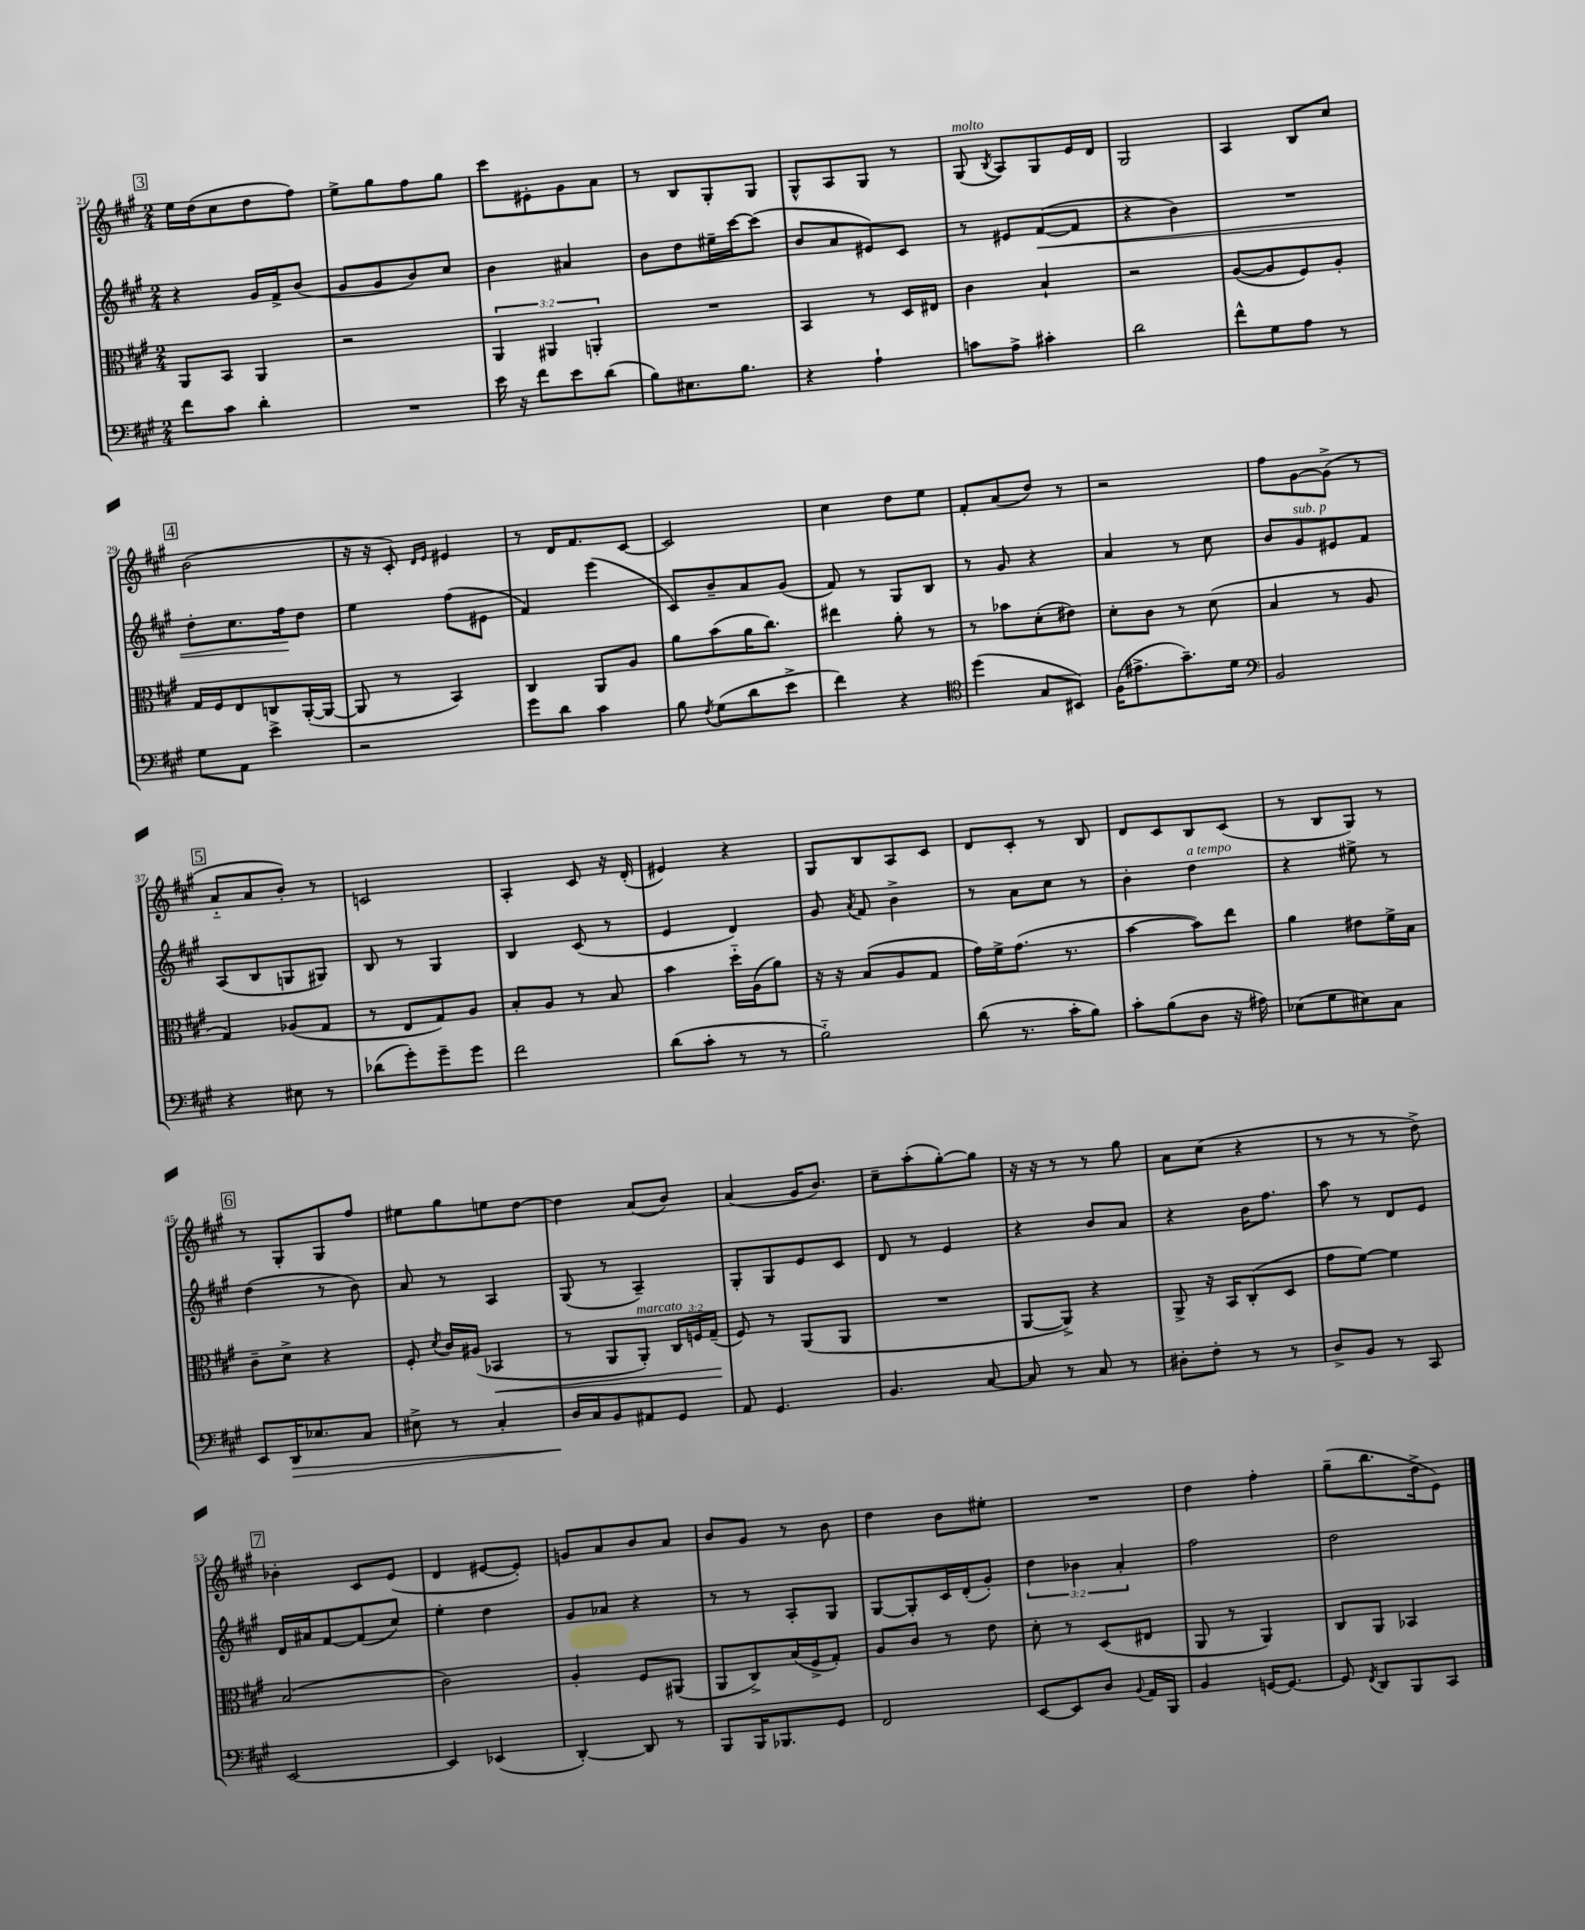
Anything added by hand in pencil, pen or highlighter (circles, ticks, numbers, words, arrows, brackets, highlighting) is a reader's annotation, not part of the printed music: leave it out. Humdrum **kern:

**kern	**kern	**kern	**kern
*staff4	*staff3	*staff2	*staff1
*clefF4	*clefC3	*clefG2	*clefG2
*k[f#c#g#]	*k[f#c#g#]	*k[f#c#g#]	*k[f#c#g#]
*M2/4	*M2/4	*M2/4	*M2/4
8f#	8AA	4r	16ee
.	.	.	(16dd
8c#	8BB	.	8cc#
4d'	4AA	16g#	8dd
.	.	16f#^	.
.	.	(8b	8ff#)
=	=	=	=
2r	2r	8g#	8ee^
.	.	8g#	8gg#
.	.	8b)	8ff#
.	.	8cc#	8gg#
=	=	=	=
16e	6AA	4b	8ccc#
16r	.	.	.
8f#	.	.	8e#'
.	6AA#	.	.
8e	.	4a#	8g#
.	6AA'	.	.
(8d	.	.	8a
=	=	=	=
8B)	2r	8b	8r
8.E#	.	8dd	8B
.	.	16ee#~	8G#'
8.B	.	[16ccc#	.
.	.	(8ccc#]	8G#
=	=	=	=
4r	4BB	8b	8G#^^
.	.	8a	8A
4A`	8r	8e#)	8G#
.	16D	8c#	8r
.	16E#	.	.
=	=	=	=
8c	4c#	8r	(8G#
.	.	.	8qB
8A^	.	8e#	8A)
4c#'	4B`	([8f#	8G#
.	.	8f#]	16e
.	.	.	16d
=	=	=	=
2d	2r	4r	2G#
.	.	4b)	.
=	=	=	=
8f#^^	([8A	2r	4A
8G#	8A]	.	.
8A	8F#)	.	8B
8r	8A'	.	8cc#
=	=	=	=
8G#	16G#	8dd'	(2b
.	16F#	.	.
8AA	8E	8.cc#	.
4e^	8C	.	.
.	.	16ff#	.
.	([16AA'	8dd	.
.	16AA_	.	.
=	=	=	=
2r	8AA]	4ee	16r
.	.	.	16r
.	8r	.	8c#')
.	.	.	16qqd
.	.	.	16qqe
.	4BB)	(8ff#	4e#
.	.	8e#	.
=	=	=	=
8g#	4C#	4f#)	8r
8d	.	.	16d
.	.	.	8.f#
4c#	8AA	(4eee	.
.	8A	.	[8c#
=	=	=	=
8B	8a	8c#)	2c#]
8qF#	.	.	.
(8G#	(8b	8b~	.
8d	16a	8a	.
.	8.cc#)	.	.
8e^	.	(8g#	.
=	=	=	=
4f#)	4ee#	8f#)	4cc#
.	.	8r	.
4r	8a'	8G#	8dd
.	8r	8B	8ee
=	=	=	=
*clefC4	*	*	*
(4dd	8r	8r	8f#'
.	8b-	8g#	(8a
8G#	(8d'	4r	8dd)
8BB#)	8e#)	.	8r
=	=	=	=
(16F#	8d'	4a	2r
8.e#^	.	.	.
.	8c#	.	.
8.g#~)	8r	8r	.
.	(8d	8cc#	.
16d	.	.	.
=	=	=	=
*clefF4	*	*	*
2BB	4B	8b	8ff#
.	.	8g#	[8g#
.	8r	8e#	(8g#^]
.	8A	8f#	8r
=	=	=	=
4r	4G#)	(8A	8a'~
.	.	8B	8a
8E#	(8A-	8G	8b')
8r	8G#	8G#)	8r
=	=	=	=
(8d-	8r	8B	2c
8g#')	8E	8r	.
8g#~	8G#)	4G#	.
8g#	8A	.	.
=	=	=	=
2f#	8B'	4B	4A'
.	8A	.	.
.	8r	(8c#	8c#
.	8B	8r	16r
.	.	.	(16d'
=	=	=	=
(8d	4b	4e	4e#)
8c#'	.	.	.
8r	16dd'~	4d)	4r
.	(16A	.	.
8r	8a)	.	.
=	=	=	=
2B'~)	16r	8g#	8G#
.	16r	.	.
.	.	8qa	.
.	(8B	8f#	8B
.	8A	4b^	8A
.	8G#	.	8c#
=	=	=	=
(8d	16g#)	8r	8d
.	16f#^	.	.
8.r	(8.g#	8a	8c#'
.	.	8cc#	8r
16c#'	8.r	.	.
8B)	.	8r	8B
=	=	=	=
8c#'	[4b	4b'	8d
(8B	.	.	8c#
8D	8b])	4dd	8B
16r	8ee	.	(8c#
16A#)	.	.	.
=	=	=	=
(8E-	4a	4r	8r
8G#	.	.	8B
8E#)	8e#	8ee#^	8G#)
8C#	16f#^	8r	8r
.	16B	.	.
=	=	=	=
8EE	8c#~	(4dd	8r
16DD	8d^	.	8G#'
8.E-	.	.	.
.	4r	8r	8G#
8C#	.	8b)	8ff#
=	=	=	=
8E#^	8F#'	8a	8ee#
.	8qd	.	.
8r	16c#	8r	8gg#
.	(16A#	.	.
4C#'	4BB-	4A	8ee
.	.	.	[8dd
=	=	=	=
16D	8r	(8G#	4dd]
16C#	.	.	.
8BB	8AA	8r	.
8AA#	8AA')	4A~)	(8a
8GG#	24C#	.	8b)
.	24F	.	.
.	(24G#~	.	.
=	=	=	=
8AA	8F#)	8G#'	(4a
4.GG#	8r	8G#	.
.	(8AA	8e	16g#
.	.	.	8.b)
.	8AA	8c#	.
=	=	=	=
4.BB	2r	8d	8cc#~
.	.	8r	(8aa'
.	.	4e	[8gg#')
[8C#	.	.	8gg#]
=	=	=	=
8C#]	[8AA	4r	16r
.	.	.	16r
8r	8AA^])	.	8r
8C#	4r	8b	8r
8r	.	8a	8gg#
=	=	=	=
8D#'	8AA^	4r	8a
8F#'	16r	.	(8cc#
.	16BB	.	.
8r	(8C#'	16b	4r
.	.	8.ff#	.
8r	8D	.	.
=	=	=	=
8D^	8g#	8aa	8r
8BB	[8f#)	8r	8r
8r	4f#]	8d	8r
8CC#	.	8e	8dd^)
=	=	=	=
[2EE	(2B	16d	4b-'
.	.	16a#	.
.	.	[8f#	.
.	.	(8f#]	8c#
.	.	8cc#)	(8e
=	=	=	=
4EE]	2c#)	4ee'	4d
(4EE-	.	4dd	[8e#
.	.	.	8e#'])
=	=	=	=
[4DD')	4A'	8g#	8g
.	.	8a-	8a
8DD]	8F#	4r	8b
8r	(8AA#	.	8a
=	=	=	=
8BBB	8AA	8r	8b
16BBB	8C#^)	8r	8g#
8.BBB-	.	.	.
.	(16B	8A'	8r
.	16F#^	.	.
8GG#	8G#')	8G#	8b
=	=	=	=
2FF#	8A	[8G#	4dd
.	8c#	8G#']	.
.	8r	16c#	8b
.	.	(16d'	.
.	8e	8g#')	8ee#'
=	=	=	=
[8EE	8d'	6dd	2r
8EE]	8r	.	.
.	.	6b-	.
8D	(8D	.	.
.	.	6a'	.
8qqBB	.	.	.
16AA	8E#	.	.
16BBB	.	.	.
=	=	=	=
4BB	8AA	2ff#	4dd
.	8r	.	.
[16GG	4AA)	.	4ff#'
8.GG_	.	.	.
=	=	=	=
8GG]	8C#	2dd	(8gg#~
8qFF#	.	.	.
8DD	8AA	.	8.bb
8BBB	4BB-	.	.
.	.	.	16dd^
8CC#	.	.	8e)
==	==	==	==
*-	*-	*-	*-
